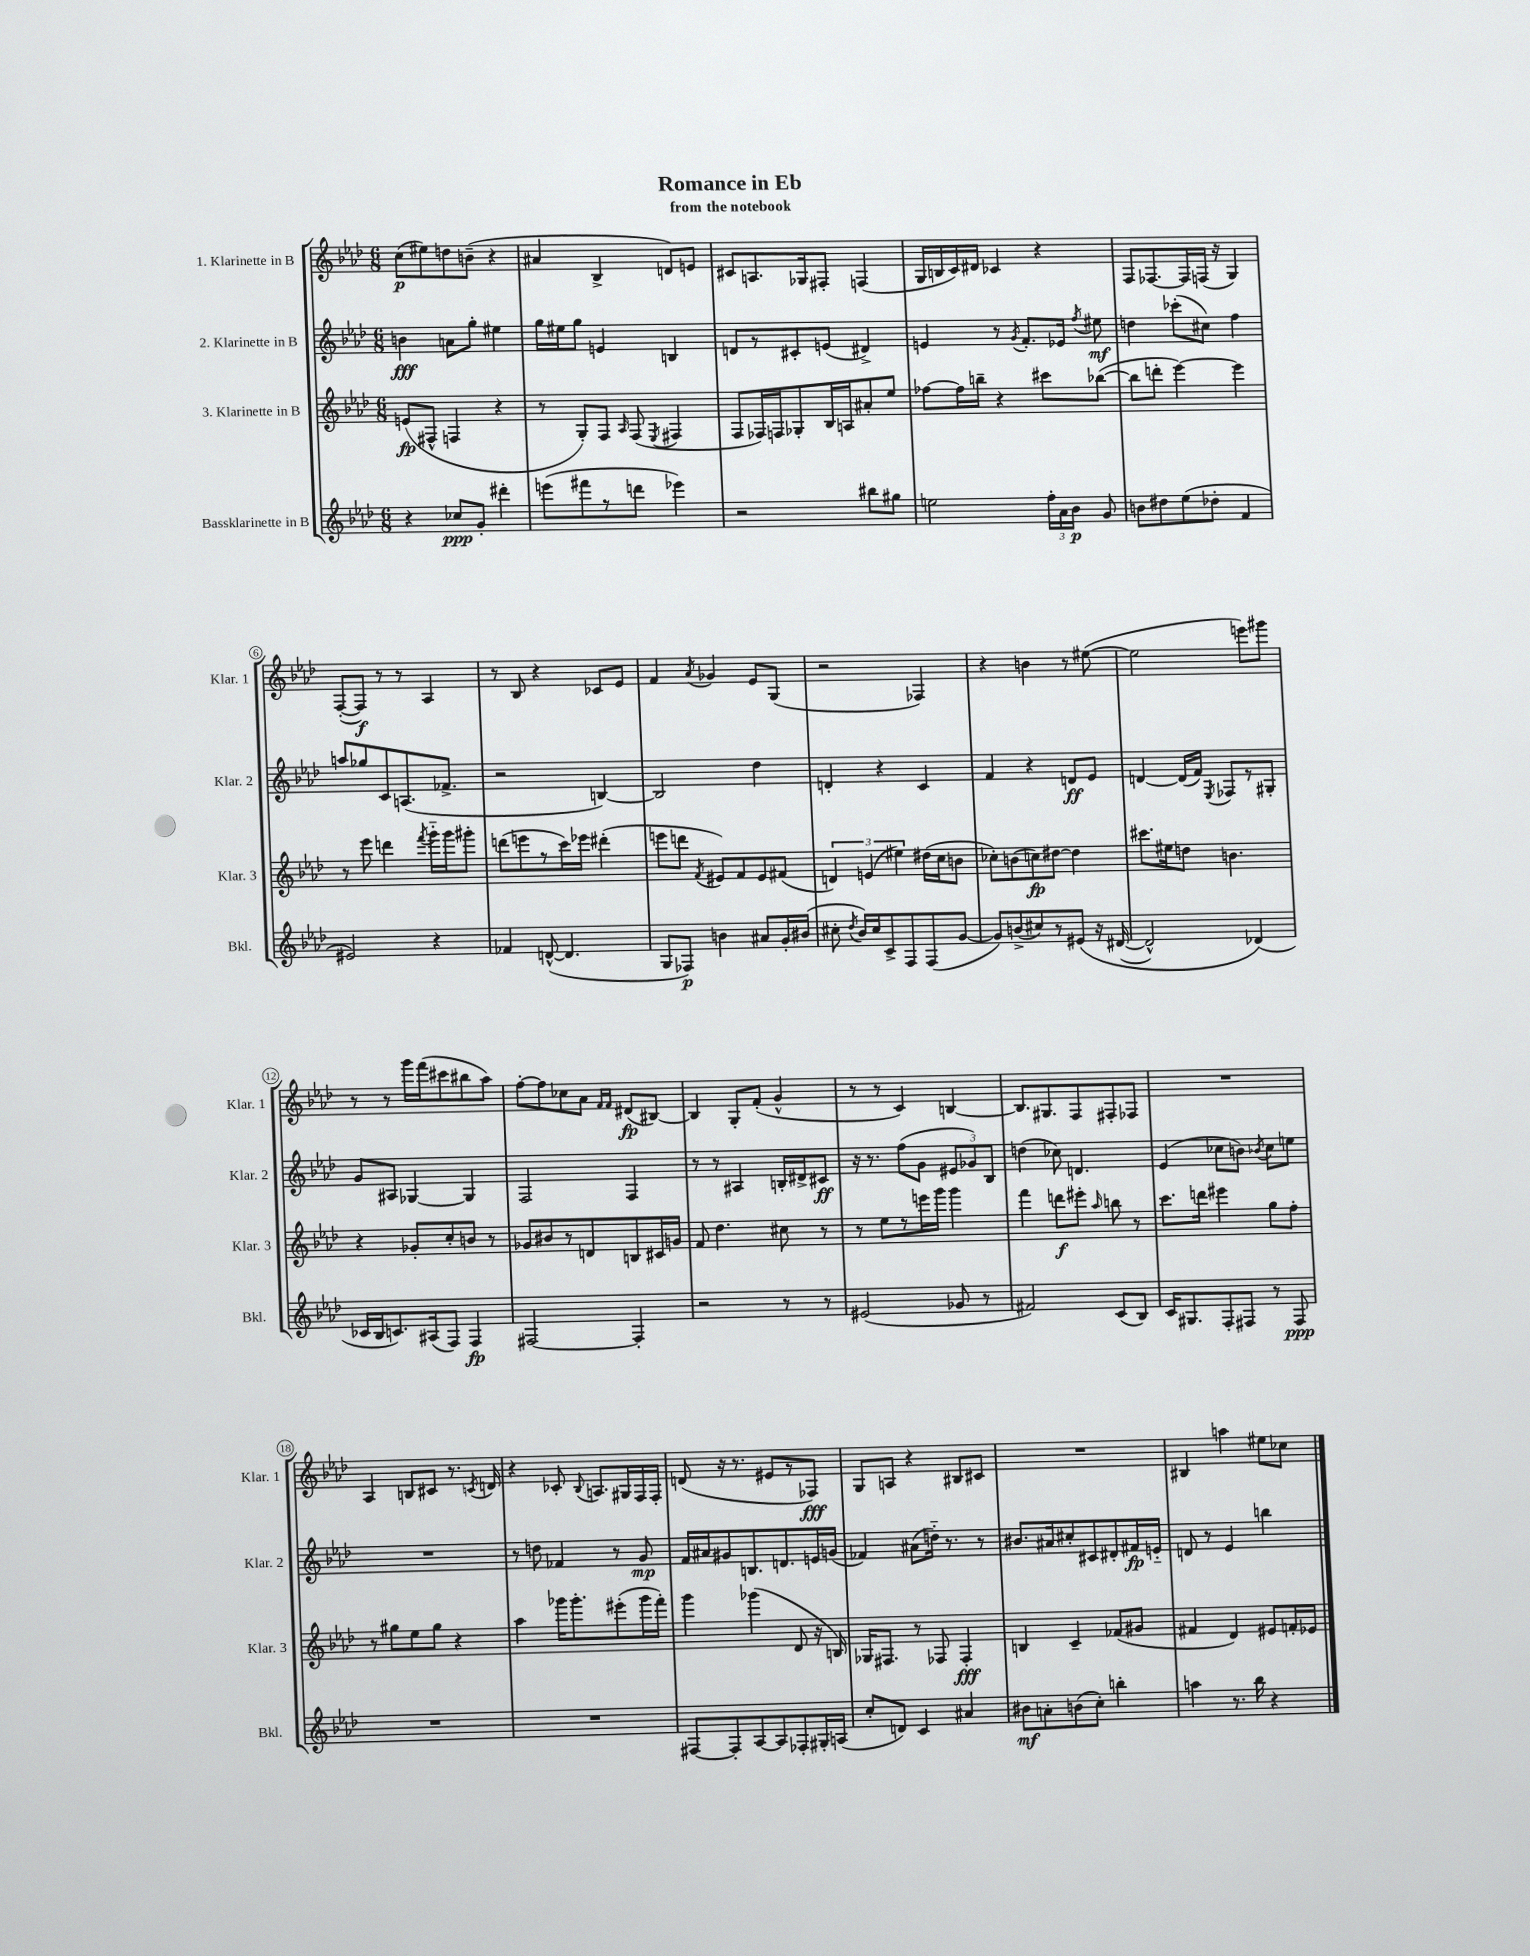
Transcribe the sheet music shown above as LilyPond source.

\header { title = "Romance in Eb" subtitle = "from the notebook" }
<<
\new StaffGroup <<
\new Staff = "s0" \with { instrumentName = "1. Klarinette in B" shortInstrumentName = "Klar. 1" } {
    \clef treble \key aes \major \numericTimeSignature \time 6/8
    \autoBeamOff c''8[\p( eis''8) d''8 b'8]--( r4 |
    ais'4 bes4-> d'8[) e'8] |
    cis'8[ a8. ges16 fis8]-. f4( |
    g16[ b16 c'16) dis'16] ces'4 r4 |
    f8[ fes8.~ fes16 f16]( r16 g4) |
    f8[~-.( f8]\f) r8 r8 aes4 |
    r8 bes8 r4 ces'8[ ees'8] |
    f'4 \acciaccatura { aes'8 } ges'4 ees'8[ g8]( |
    r2 fes4) |
    r4 b'4 r8 eis''8~( |
    eis''2 e'''8[) gis'''8] |
    r8 r8 g'''16[ f'''16( cis'''8 bis''8 aes''8]) |
    f''8[~-. f''8 ces''8 aes'8] \grace { f'16[ f'16] } dis'8[\fp( bis8]~) |
    bis4 g8[-. f'8]-.( g'4-^ |
    r8 r8 c'4) b4~ |
    b8.[ gis8. f8 fis8-. fes8] |
    R2. |
    aes4 b8[ cis'8] r8. \acciaccatura { c'8 } d'16 |
    r4 ces'8-. \appoggiatura { bes8 } a8.[ gis16 f16 f16]-. |
    d'8( r16 r8. eis'8[ r8 fes8]\fff) |
    g8[ a8] r4 bis8[ cis'8] |
    R2. |
    bis4 a''4 eis''8[ ces''8] \bar "|." |
}
\new Staff = "s1" \with { instrumentName = "2. Klarinette in B" shortInstrumentName = "Klar. 2" } {
    \clef treble \key aes \major \numericTimeSignature \time 6/8
    \autoBeamOff b'4\fff a'8[ g''8]-. eis''4 |
    g''16[ eis''16 g''8] e'4 b4 |
    d'8[ r8 cis'8-. e'8]( dis'4->) |
    e'4 r8 \acciaccatura { g'8 } f'8.[-. ees'16] \acciaccatura { f''8 } eis''8\mf |
    d''4 ces'''8[-.( cis''8]) f''4 |
    a''8[ ges''8 c'8 a8.( fes'8.]-> |
    r2 b4~) |
    b2 des''4 |
    d'4-. r4 c'4 |
    f'4 r4 d'8[\ff ees'8] |
    d'4~ d'16[( f'16]) \acciaccatura { ees8 } fes8[ r8 gis8]-. |
    g'8[ ais8] ges4~ ges4 |
    f2 f4 |
    r8 r8 ais4 b16[-. dis'16-> cis'8]\ff |
    r16 r8. f''8[( g'8] \tuplet 3/2 { eis'8[ ges'8) bes8] } |
    d''4( ces''8) d'4. |
    ees'4( ces''8[ b'8]) \acciaccatura { bes'8 } ces''8[ e''8] |
    R2. |
    r8 d''8 fes'4 r8 g'8\mp |
    f'16[ ais'16 gis'8 b8. d'8. e'16 g'16]( |
    fes'4) ais'8[( d''16]-_) r8. r8 |
    bis'8.[ ais'16 cis''8-. cis'8 dis'8-. fis'16\fp e'16]-_ |
    d'8 r8 ees'4 b''4 \bar "|." |
}
\new Staff = "s2" \with { instrumentName = "3. Klarinette in B" shortInstrumentName = "Klar. 3" } {
    \clef treble \key aes \major \numericTimeSignature \time 6/8
    \autoBeamOff e'8[\fp( fis8]-^ f4 r4 |
    r8 g8[-.) f8] \grace { aes16 } f8( \acciaccatura { ees8 } fis4 |
    f8[ fes16) f16 ges8-. bes16 a16 ais'8-. ees''8] |
    fes''8[~ fes''16 b''16]-- r4 cis'''8[ bes''8]~( |
    bes''8[ d'''8]-. ees'''4~) ees'''4 |
    r8 ees'''8 d'''4 \acciaccatura { f'''8 } g'''16[-_ g'''16 gis'''8]-. |
    d'''8[( e'''8 r8 c'''16) ees'''16] dis'''4-.( |
    e'''8[ d'''8] \acciaccatura { f'8 } eis'8[) f'8 eis'8 fis'8]( |
    \tuplet 3/2 { d'4) e'4( eis''4) } dis''16[( c''16 b'8] |
    ces''8[-.) b'8( c''8\fp) dis''8]~ dis''4 |
    cis'''8.[ eis''16 d''8] b'4. |
    r4 ges'8[-. c''8-. b'8] r8 |
    ges'8[ bis'8 r8 d'8 b8 cis'16 g'16] |
    f'8 des''4. cis''8 r8 |
    r8 ees''8[ r8 e'''16 g'''16] g'''4 |
    f'''4 d'''8[\f eis'''8]-. \grace { aes''16 } b''8 r8 |
    c'''8.[ d'''16] eis'''4 g''8[ f''8]-. |
    r8 gis''8[ ees''8 gis''8] r4 |
    aes''4 ges'''16[ ges'''8.-. eis'''8-.( ges'''16 f'''16]-.) |
    g'''4 ges'''4( des'8 r16 b16) |
    ges16[ fis8.] r8 fes8 fes4-.\fff |
    b4 c'4-- fes'8[( gis'8] |
    fis'4 des'4) eis'8[ f'16-. ees'16] \bar "|." |
}
\new Staff = "s3" \with { instrumentName = "Bassklarinette in B" shortInstrumentName = "Bkl." } {
    \clef treble \key aes \major \numericTimeSignature \time 6/8
    \autoBeamOff r4 ces''8[\ppp g'8]-. dis'''4-. |
    e'''8[( fis'''8 r8 d'''8] ees'''4) |
    r2 bis''8[ gis''8] |
    e''2 \tuplet 3/2 { f''16[-. aes'16 bes'16]\p } g'8 |
    b'8[ dis''8 ees''8( des''8]-. f'4 |
    eis'2) r4 |
    fes'4 d'8~-^( d'4. |
    g8[ fes8]\p) b'4 ais'8[ g'16-. bis'16]( |
    cis''8-. \acciaccatura { des''8 } bes'16[) cis''16 c'8-> f8 f8( g'8]~ |
    g'8[) b'8->( cis''8) r8 eis'8]\( r16 dis'16~( |
    dis'2-^) des'4(\) |
    ces'16[ bes16 c'8.) ais16( f8]) f4\fp |
    fis2~ fis4-. |
    r2 r8 r8 |
    eis'2( ges'8 r8 |
    fis'2) c'8[( bes8]) |
    c'16[ gis8. f8-. fis8] r8 fis8\ppp |
    R2. |
    R2. |
    fis8[~ fis8-. aes8~ aes8 fes8-. gis16-. a16]( |
    c''8[-. d'8]) c'4 ais'4 |
    bis'8[\mf a'8-. b'8( c''8]-.) b''4-. |
    a''4 r8. bes''16 r4 \bar "|." |
}
>>
>>
\layout { \context { \Score \override BarNumber.stencil = #(make-stencil-circler 0.1 0.3 ly:text-interface::print) } }
